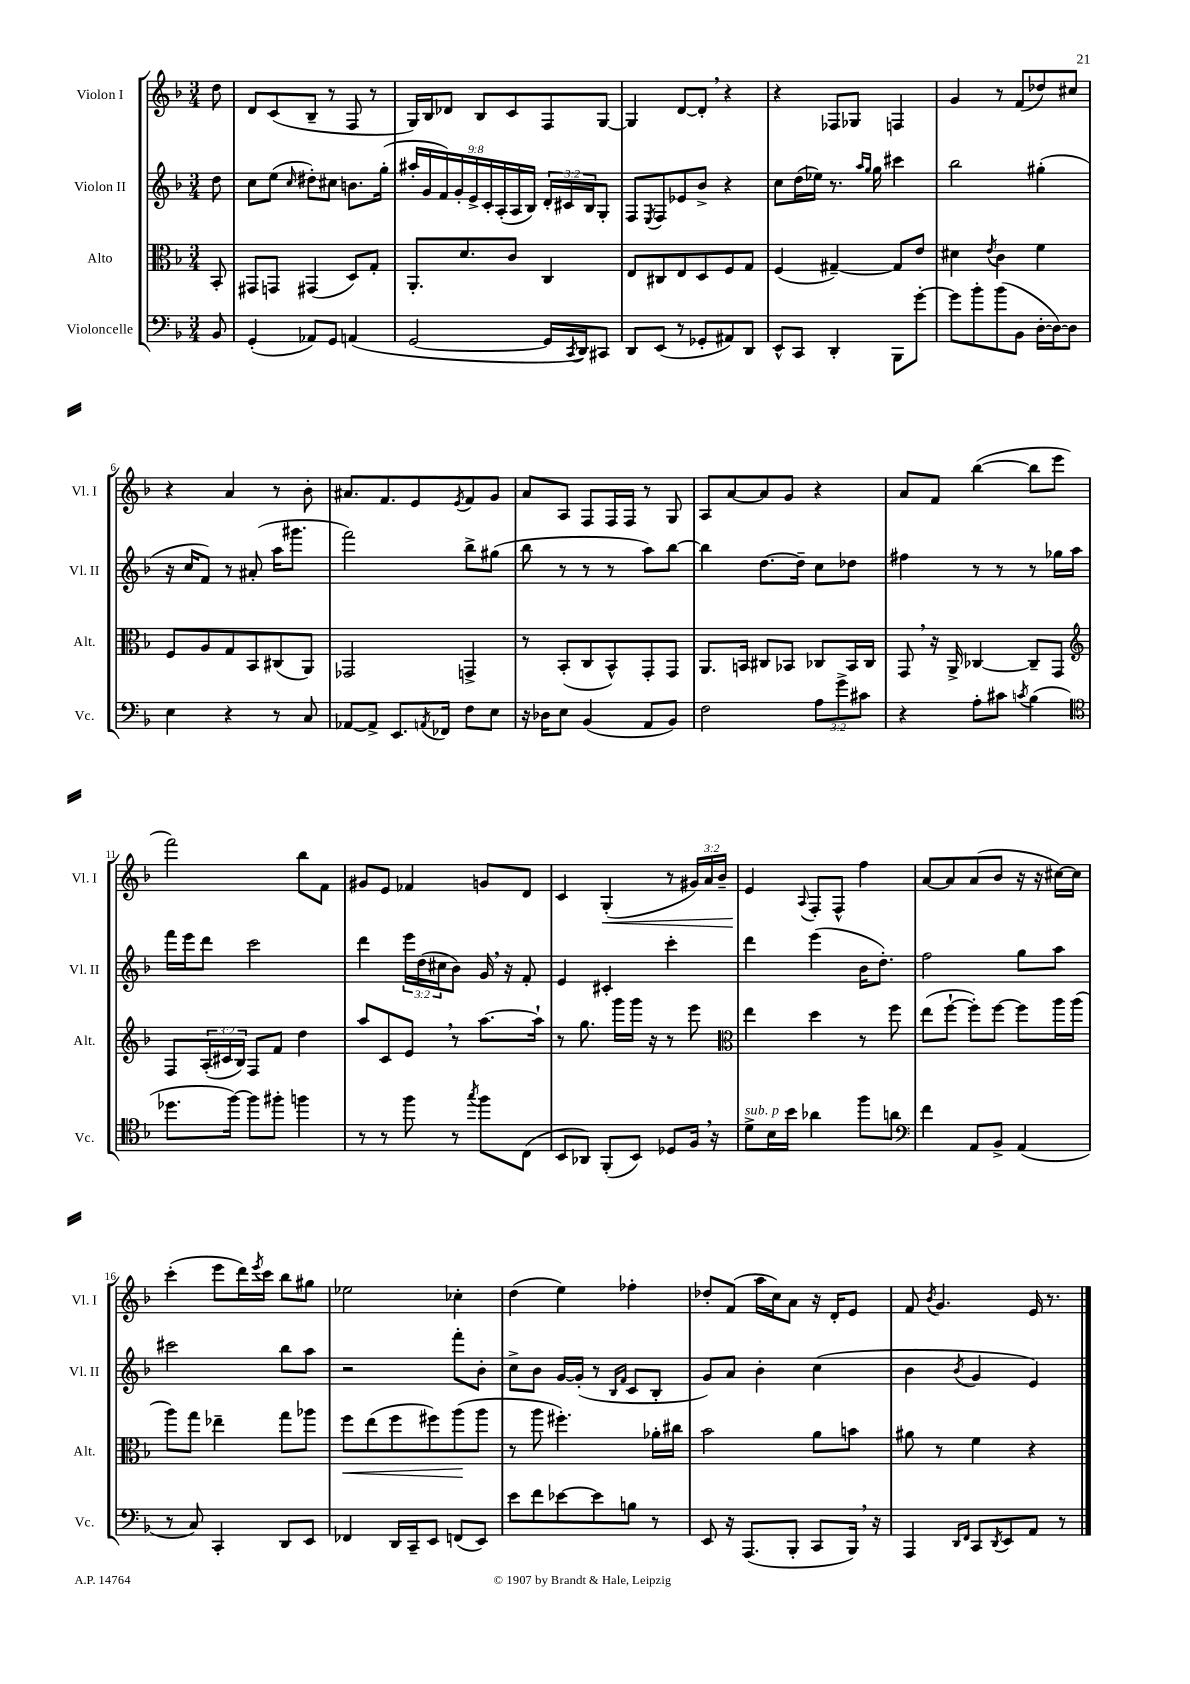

**kern	**kern	**kern	**kern
*staff4	*staff3	*staff2	*staff1
*clefF4	*clefC3	*clefG2	*clefG2
*k[b-]	*k[b-]	*k[b-]	*k[b-]
*M3/4	*M3/4	*M3/4	*M3/4
8BB-/	8BB-'/	8dd\	8dd\
=	=	=	=
(4GG'/	8GG#/L	8cc\L	8d/L
.	8GG/J	(8ee\J	(8c/
.	.	16qqcc/	.
8AA-/L)	(4GG#/	8dd#'\L)	8B-~/J
8GG/J	.	8cc#\J	8r
(4AA/	8D/L)	8.b\L	8F/
.	8G'/J	.	8r
.	.	(16gg'\Jk	.
=	=	=	=
[2GG/	8.AA'/L	18aa#'/LL	16G/LL)
.	.	18g/	.
.	.	.	16B-/J
.	.	18f/)	.
.	.	.	8d-/J
.	.	18g'/	.
.	8.d/	.	.
.	.	18e^/	.
.	.	.	8B-/L
.	.	18c'/	.
.	.	(18A'/	.
.	8c/J	.	8c/
.	.	18A/	.
.	.	18B-/JJ)	.
16GG/]LL	4C/	24d'/LL	8F/
.	.	24c#/	.
8qCC/	.	.	.
16DD/J)	.	.	.
.	.	24B-/J	.
8CC#/J	.	8G'/J	[8G/J
=	=	=	=
8DD/L	8E/L	8F/L	4G/]
.	.	8qE/	.
(8EE/J	8C#/	8F/	.
8r	8E/	8e-/	[8d/L
8GG-'/L	8D/	8b-^/J	8d'/]J
8AA#/)	8F/	4r	4r
8DD/J	8G/J	.	.
=	=	=	=
8EE^^/L	(4F/	8cc\L	4r
8CC/J	.	(16dd\L	.
.	.	16ee-\JJ)	.
4DD'/	[4G#~/)	8.r	8F-/L
.	.	.	8G-/J
.	.	16qqaa/LL	.
.	.	16qqgg/JJ	.
.	.	16gg\	.
8BBB-\L	8G#/]L	4ccc#\	4F/
[8g'\J	8e/J	.	.
=	=	=	=
8g\]L	4d#\	2bb-\	4g/
8b-'\	.	.	.
.	8qe/	.	.
(8b-\	4c\	.	8r
8BB-\J	.	.	(8f/L
[16D'\LL	4f\	(4gg#'\	8dd-/)
16D\_J)	.	.	.
8D\]J	.	.	8cc#/J
=	=	=	=
4E\	8F/L	16r	4r
.	.	16cc/LK	.
.	8A/	8f/J)	.
4r	8G/	8r	4a/
.	8BB-/	(8a#'/	.
8r	(8C#/	16aa\LK	8r
.	.	8.ggg#\J	.
8C/	8AA/J)	.	8b-'\
=	=	=	=
[8AA-/L	2GG-/	2fff\)	8.a#/L
8AA-^/]J	.	.	.
.	.	.	8.f/
8.EE/L	.	.	.
.	.	.	8e/
8qAA/	.	.	.
16FF-/Jk	.	.	.
.	.	.	8qe/
8F\L	4GG^/	8bb-^\L	8f/
8E\J	.	(8gg#\J	8g/J
=	=	=	=
16r	8r	8bb-\	8a/L
16D-\LK	.	.	.
8E\J	(8BB-'/L	8r	8A/J
(4BB-/	8C/	8r	8F/L
.	8BB-^^/)	8r	16F/L
.	.	.	16F/JJ
8AA/L	8GG'/	8aa\L)	8r
8BB-/J)	8GG/J	[8bb-\J	8G/
=	=	=	=
2F\	8.AA/L	4bb-\]	8A/L
.	.	.	[8a/
.	16BB/Jk	.	.
.	8C#/L	[8.dd\L	8a/]
.	8BB-/J	.	8g/J
.	.	16dd~\]Jk	.
12A\L	8C-/L	8cc\L	4r
12g^\	.	.	.
.	16BB-/L	8dd-\J	.
12c#\J	.	.	.
.	16C-/JJ	.	.
=	=	=	=
4r	8GG/	4ff#\	8a/L
.	16r	.	8f/J
.	16AA^/	.	.
8A'\L	[4C-/	8r	([4bb-\
8c#\J	.	8r	.
8qc/	.	.	.
(4B-\	8C-~/]L	8r	8bb-\]L
.	8GG/J	16gg-\LL	8eee\J
.	.	16aa\JJ	.
=	=	=	=
*clefC4	*clefG2	*	*
8.dd-\L	8F/L	16fff\LL	2fff\)
.	.	16eee\J	.
.	(24A'/L	8ddd\J	.
.	24c#/	.	.
[16ff\Jk)	.	.	.
.	24B-/JJ)	.	.
8ff\]L	8F/L	2ccc\	.
8ff#'\J	8f/J	.	.
4ff\	4dd\	.	8bb-\L
.	.	.	8f\J
=	=	=	=
8r	8aa/L	4ddd\	8g#/L
8r	8c/	.	8e/J
8ff\	8e/J	24eee\LL	4f-/
.	.	(24dd\	.
.	.	24cc#\J	.
8r	8r	8b-\J)	.
8qgg/	.	.	.
8ff\L	[8.aa\L	16g/	8g/L
.	.	16r	.
(8C\J	.	8f'/	8d/J
.	16aa`\]Jk	.	.
=	=	=	=
8BB-/L	8r	4e/	4c/
8AA-/J)	8.gg\	.	.
(8FF'/L	.	4c#'/	(4G'/
.	16ggg\LL	.	.
8BB-/J)	16ggg\JJ	.	.
.	16r	.	.
8D-/L	8r	4ccc'\	8r
16F/Jk	8eee\	.	24g#/LL)
.	.	.	24a/
16r	.	.	.
.	.	.	24b-~/JJ
=	=	=	=
*	*clefC3	*	*
8d^\L	4ee\	4ddd\	4e/
16B-\L	.	.	.
16b-\JJ	.	.	.
.	.	.	8qqA/
4a-\	4dd\	(4eee\	8F'/L
.	.	.	8F^^/J
8ff\L	8r	16b-\LK	4ff\
.	.	8.dd'\J)	.
8a\J	8ff\	.	.
=	=	=	=
*clefF4	*	*	*
4f\	(8ee\L	2ff\	[8a/L
.	[8ff`\J	.	8a/]
8AA/L	8ff'\]L)	.	(8a/
8BB-^/J	[8ff\J	.	8b-/J
(4AA/	8ff\]L	8gg\L	16r
.	.	.	16r
.	16aa\L	8aa\J	[16cc#\LL)
.	(16aa\JJ	.	16cc#\]JJ
=	=	=	=
8r	8aa\L)	2ccc#\	(4ccc'\
8C/)	8gg\J	.	.
4CC'/	4ee-~\	.	8eee\L
.	.	.	16ddd\L)
.	.	.	8qeee/
.	.	.	16ccc\JJ
8DD/L	8gg\L	8bb-\L	8bb-\L
8EE/J	8aa-\J	8aa\J	8gg#\J
=	=	=	=
4FF-/	8ff\L	2r	2ee-\
.	(8ee\	.	.
16DD/LL	8ff\	.	.
16CC~/J	.	.	.
8EE/J	8ff#\)	.	.
(8FF/L	(8aa\	8fff'\L	4cc-'\
8EE/J)	8aa\J	8b-'\J	.
=	=	=	=
8e\L	8r	8cc^\L	(4dd\
8f\	8aa\	8b-\J	.
[8e-\	4.ff#'\)	[16g/LL	4ee\)
.	.	(16g'/]JJ	.
8e-\]	.	8r	.
.	.	16qqB-/LL	.
.	.	16qqf/JJ	.
8B\J	.	8c/L	4ff-'\
8r	16a-'\LL	8B-'/J	.
.	16cc#\JJ	.	.
=	=	=	=
8EE/	2b-\	8g/L)	8dd-'/L
16r	.	8a/J	(8f/J
(8.AAA/L	.	.	.
.	.	4b-'\	16aa\LL
.	.	.	16cc\J)
8BBB-'/J	.	.	8a\J
8CC/L	8a\L	(4cc\	16r
.	.	.	16d'/LK
16BBB-/Jk)	8b\J	.	8e/J
16r	.	.	.
=	=	=	=
4AAA/	8a#\	4b-\	8f/
.	.	.	8qb-/
.	8r	.	4.g/
16qqDD/LL	.	.	.
16qqFF/JJ	.	8qb-/	.
8CC/L	4f\	4g/	.
8qDD/	.	.	.
8EE/	.	.	.
8AA/J	4r	4e/)	16e/
.	.	.	8.r
8r	.	.	.
==	==	==	==
*-	*-	*-	*-
